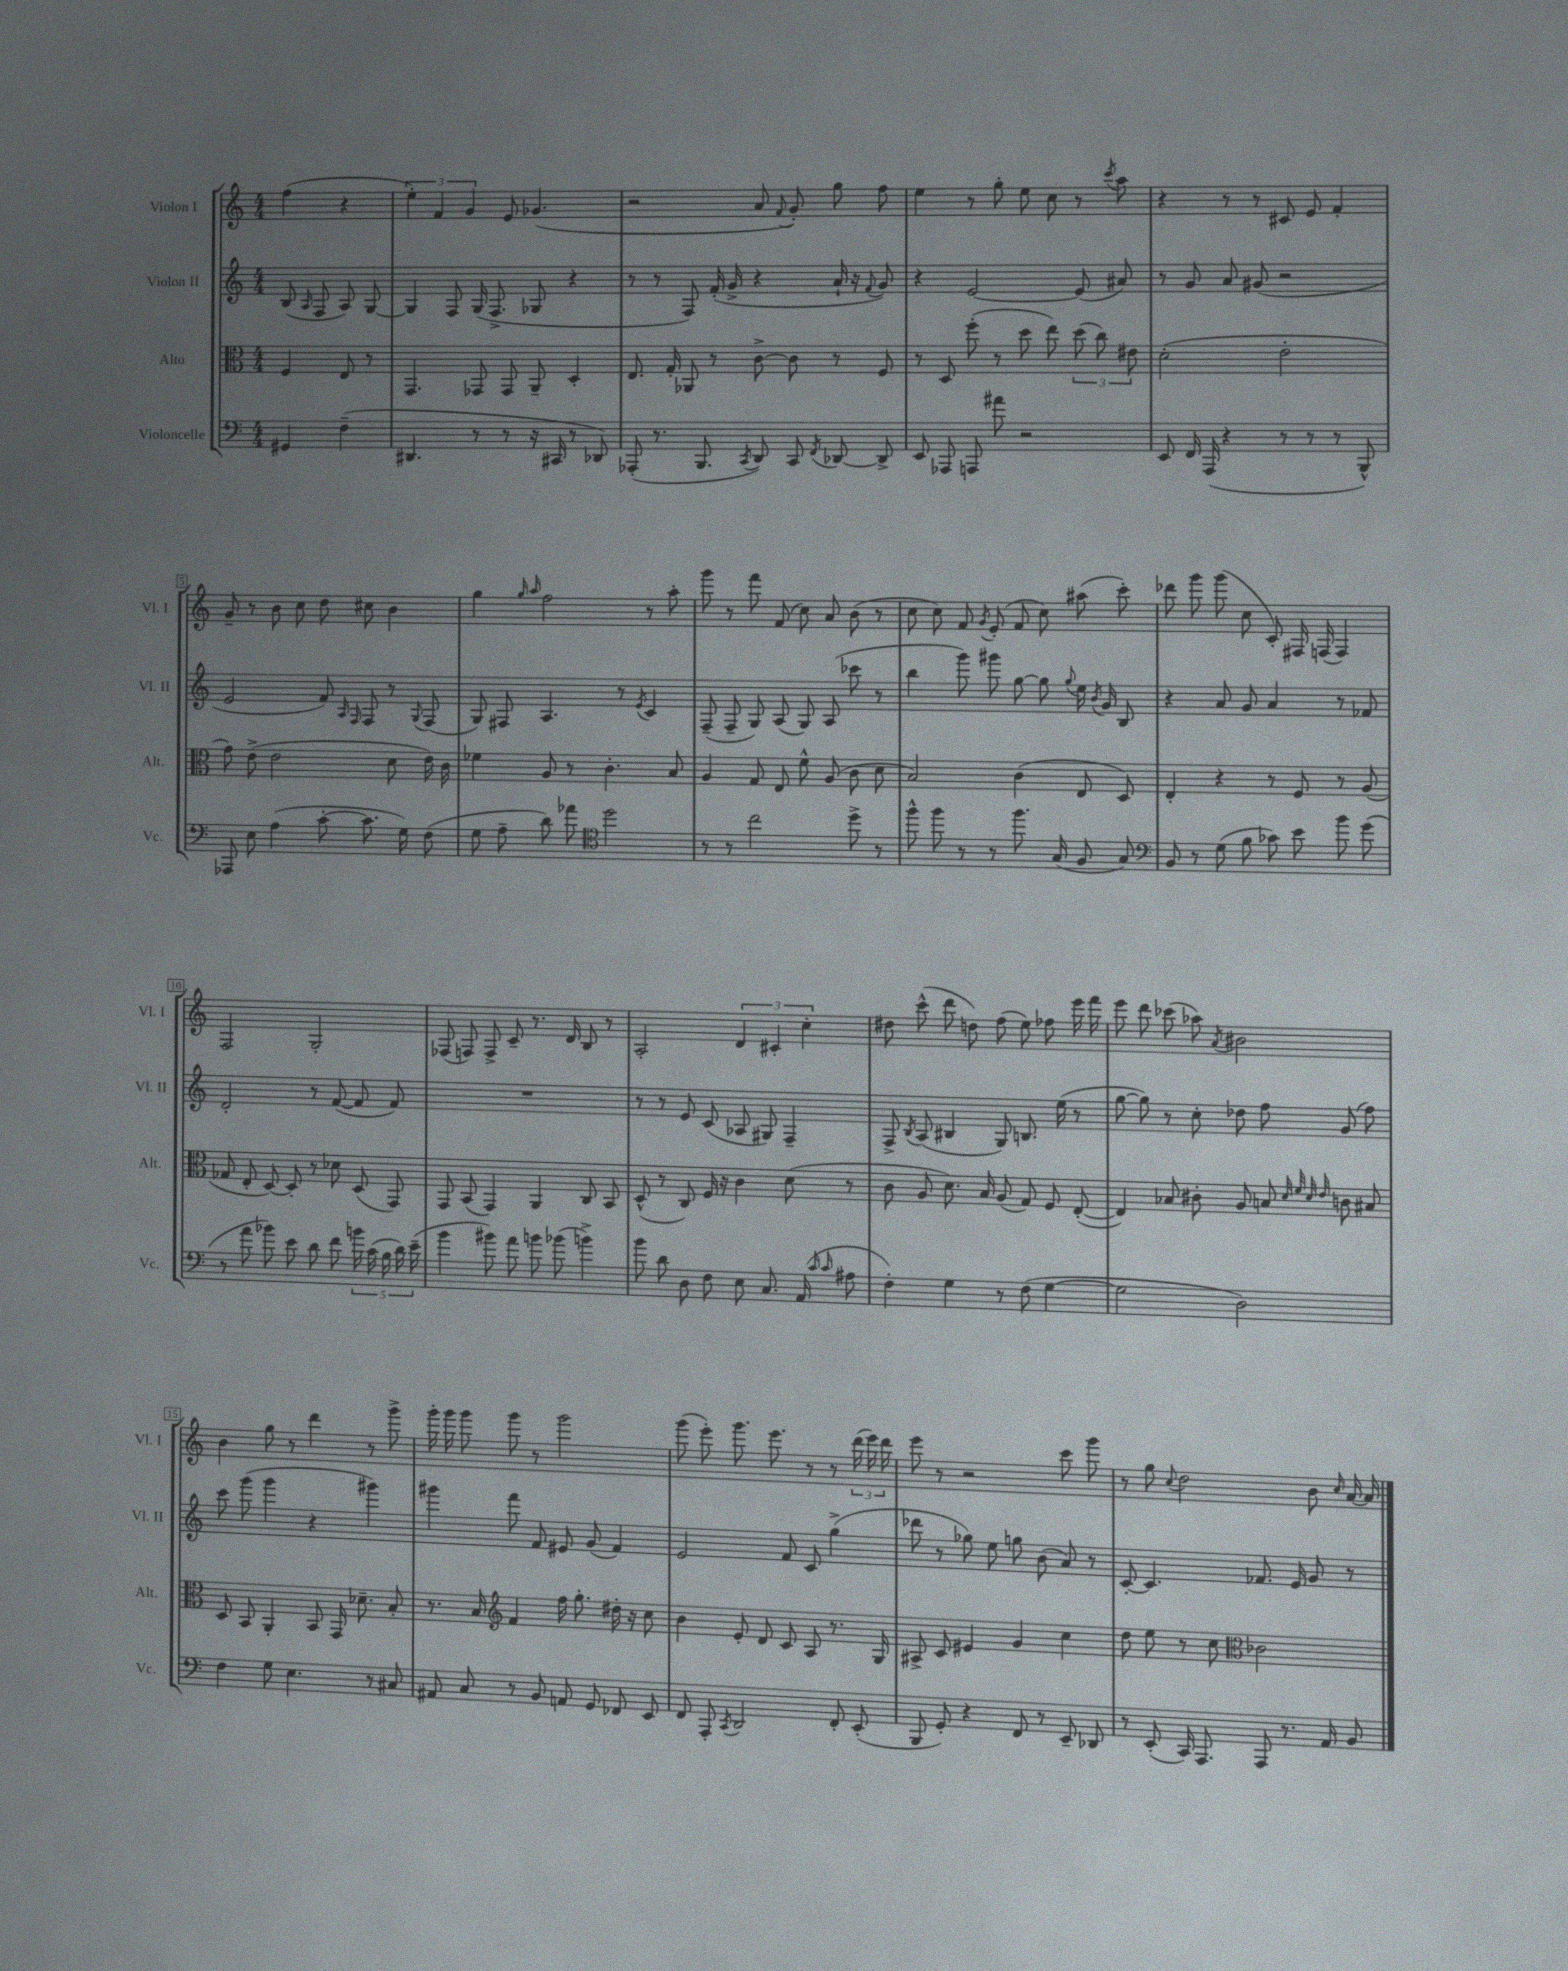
<<
\new StaffGroup <<
\new Staff = "s0" \with { instrumentName = "Violon I" shortInstrumentName = "Vl. I" } {
    \clef treble \key c \major \numericTimeSignature \time 4/4 \partial 2
    \autoBeamOff f''4( r4 |
    \tuplet 3/2 { e''4-.) f'4 g'4 } e'8 ges'4.( |
    r2 a'8 \appoggiatura { f'8 } g'8-.) g''8 f''8 |
    e''4 r8 g''8-. e''8 c''8 r8 \acciaccatura { c'''8 } a''8 |
    r4 r8 r8 cis'8 e'8 f'4-. |
    g'8-- r8 b'8 c''8 d''8 cis''8 b'4 |
    g''4 \grace { g''16 a''16 } f''2 r8 a''8-. |
    g'''8 r8 f'''8 f'8( c''8) a'8 b'8( r8 |
    c''8 c''8) f'8 \acciaccatura { g'8 } e'8-.( f'8 c''8) ais''8( c'''8-.) |
    des'''8 g'''8 g'''8( c''8 c'8-.) fis16 f16( f4) |
    f2 g2-. |
    fes8( f8) f8-> c'8-- r8. d'16 b8 r8 |
    a2-. \tuplet 3/2 { d'4 cis'4-. c''4-. } |
    dis''8 c'''8-^( d'''8 d''8) f''8( e''8) fes''8 e'''16 f'''16 |
    e'''8 d'''8 ces'''8( aes''8) \acciaccatura { a'8 } bis'2 |
    b'4 g''8 r8 d'''4 r8 g'''8-> |
    g'''16-. g'''16 g'''8 g'''8 r8 g'''2 |
    g'''8( e'''8-.) g'''8. e'''8. r8 r8 \tuplet 3/2 { d'''16( e'''16) d'''16 } |
    e'''8 r8 r2 c'''8 g'''8 |
    r8 g''8 \appoggiatura { c''8 } d''2 b'8 \grace { c''16 } a'16~ a'16 \bar "|." |
}
\new Staff = "s1" \with { instrumentName = "Violon II" shortInstrumentName = "Vl. II" } {
    \clef treble \key c \major \numericTimeSignature \time 4/4 \partial 2
    \autoBeamOff b8( \grace { a16 } f8 a8) g8~ |
    g4 f8 g16( f8.-> ges8 r4 |
    r8 r8 f8) f'16-.( g'16-> r4 a'16-! r16 \appoggiatura { f'8 } g'8) |
    r4 e'2~ e'8( ais'8) |
    r8 g'8 a'8 gis'8( r2 |
    e'2 f'8) \grace { a16 f16 } f8 r8 \appoggiatura { g8 } f8( |
    g8) fis8 a4. r8 \acciaccatura { e'8 } c'4 |
    f8--( f8-- g8) a8( g8) a8( ces'''8 r8 |
    b''4 g'''8) gis'''8 g''8~ g''8 \appoggiatura { g''8 } e''16 \acciaccatura { b'8 } g'16 b8 |
    r4 a'8 g'8 a'4 r8 fes'8 |
    d'2-. r8 f'8~( f'8 f'8) |
    R1 |
    r8 r8 e'8 c'8( aes8 gis8) f4-- |
    f8-> \acciaccatura { b8 } a8( bis4 g8) b8. e''16( r8 |
    g''8~ g''8) r8 c''8-. des''8 f''8 g'8( f''8) |
    c'''8 g'''8( g'''4 r4 gis'''4) |
    gis'''4 f'''8 f'8 eis'8 g'8( f'4) |
    e'2 f'8 c'8 g''4->( |
    des'''8 r8 ges''8) e''8 g''8 b'8( a'8) r8 |
    c'8~-. c'4. fes'8. e'16 g'8 r8 \bar "|." |
}
\new Staff = "s2" \with { instrumentName = "Alto" shortInstrumentName = "Alt." } {
    \clef alto \key c \major \numericTimeSignature \time 4/4 \partial 2
    \autoBeamOff f4 e8 r8 |
    g,4. ges,8 ges,8 a,8-- d4-. |
    e8. g16-. aes,8 r8 c'8~-> c'8 r8 f8 |
    r8 d8 f''8-.( r8 d''8 e''8) \tuplet 3/2 { d''8( c''8) eis'8 } |
    d'2-.( e'2-. |
    g'8) e'8->( e'2 d'8 e'16) c'16 |
    fes'4 a8 r8 c'4.-. b8 |
    a4 g8 e8 f'8-^ a8( c'8 d'8 |
    b2) c'4( e8 d8) |
    e4-. r4 r8 f8 r8 a8( |
    ges8 e8-. d8~) d8-. r8 des'8 d8( g,8) |
    g,8 b,8( g,4) a,4 c8 b,8 |
    d8-^( r8 c8) f16 r16 c'4 d'8( r8 |
    c'8 a8 d'8.) b16 a8( g8) f8 e8~-.( |
    e4) bes8 cis'8-. a8 b8 \grace { d'32 f'32 d'32 e'32 } c'8 bis8 |
    d8 b,8 a,4-. b,8 g,16 des'8.-- b8-. |
    r8. b16 \clef treble f'4 f''16 g''8.-. dis''16-. r16 c''8 |
    b'4 e'8-. d'8 c'8 a8 r8. g16 |
    ais8-> c'8 eis'4 g'4 c''4 |
    d''8 e''8 r8 c''8 \clef alto ces'2 \bar "|." |
}
\new Staff = "s3" \with { instrumentName = "Violoncelle" shortInstrumentName = "Vc." } {
    \clef bass \key c \major \numericTimeSignature \time 4/4 \partial 2
    \autoBeamOff gis,4 f4--( |
    dis,4. r8 r8 r16 cis,16 r8 des,8) |
    aes,,8-.( r8. b,,8. \acciaccatura { c,8 } d,8) c,8 \acciaccatura { f,8 } des,8~ des,8-> |
    e,8 aes,,8 a,,8 ais'8 r2 |
    e,8 f,16 a,,16( r4 r8 r8 r8 b,,8-^) |
    aes,,8 e8 a4( c'8~-. c'8. g16) f8( |
    g8 a8-- d'8) aes'8 \clef tenor d''2 |
    r8 r8 c''2 d''8-> r8 |
    f''8-^ f''8 r8 r8 f''8. g16( f8 g8) |
    \clef bass b,8 r8 g8( b8 ces'8) e'8 b'8 g'8( |
    r8 a'8 bes'8) e'8 d'8 f'8 \tuplet 5/4 { b'16 c'16( b16 d'16) e'16--( } |
    b'4 bis'8) a'8 b'8 bes'8( b'4->) |
    b'8 d'8 d8 f8 e8 c8. a,16( \grace { c'16 c'16 } ais8 |
    f4-.) g4 r8 f8( g4~ |
    g2 d2) |
    f4 g8 e4. r8 cis8 |
    ais,8 c8 r8 b,8 a,8 g,8 fes,8 e,8 |
    f,8 a,,8-. \acciaccatura { c,8 } d,2 f,8-. e,8-.( |
    b,,8 g,8-.) r4 f,8 r8 e,8-- des,8 |
    r8 e,8-.( c,16) a,,8. a,,8 r8. a,16 b,8 \bar "|." |
}
>>
>>
\layout { \context { \Score \override BarNumber.stencil = #(make-stencil-boxer 0.1 0.3 ly:text-interface::print) } }
